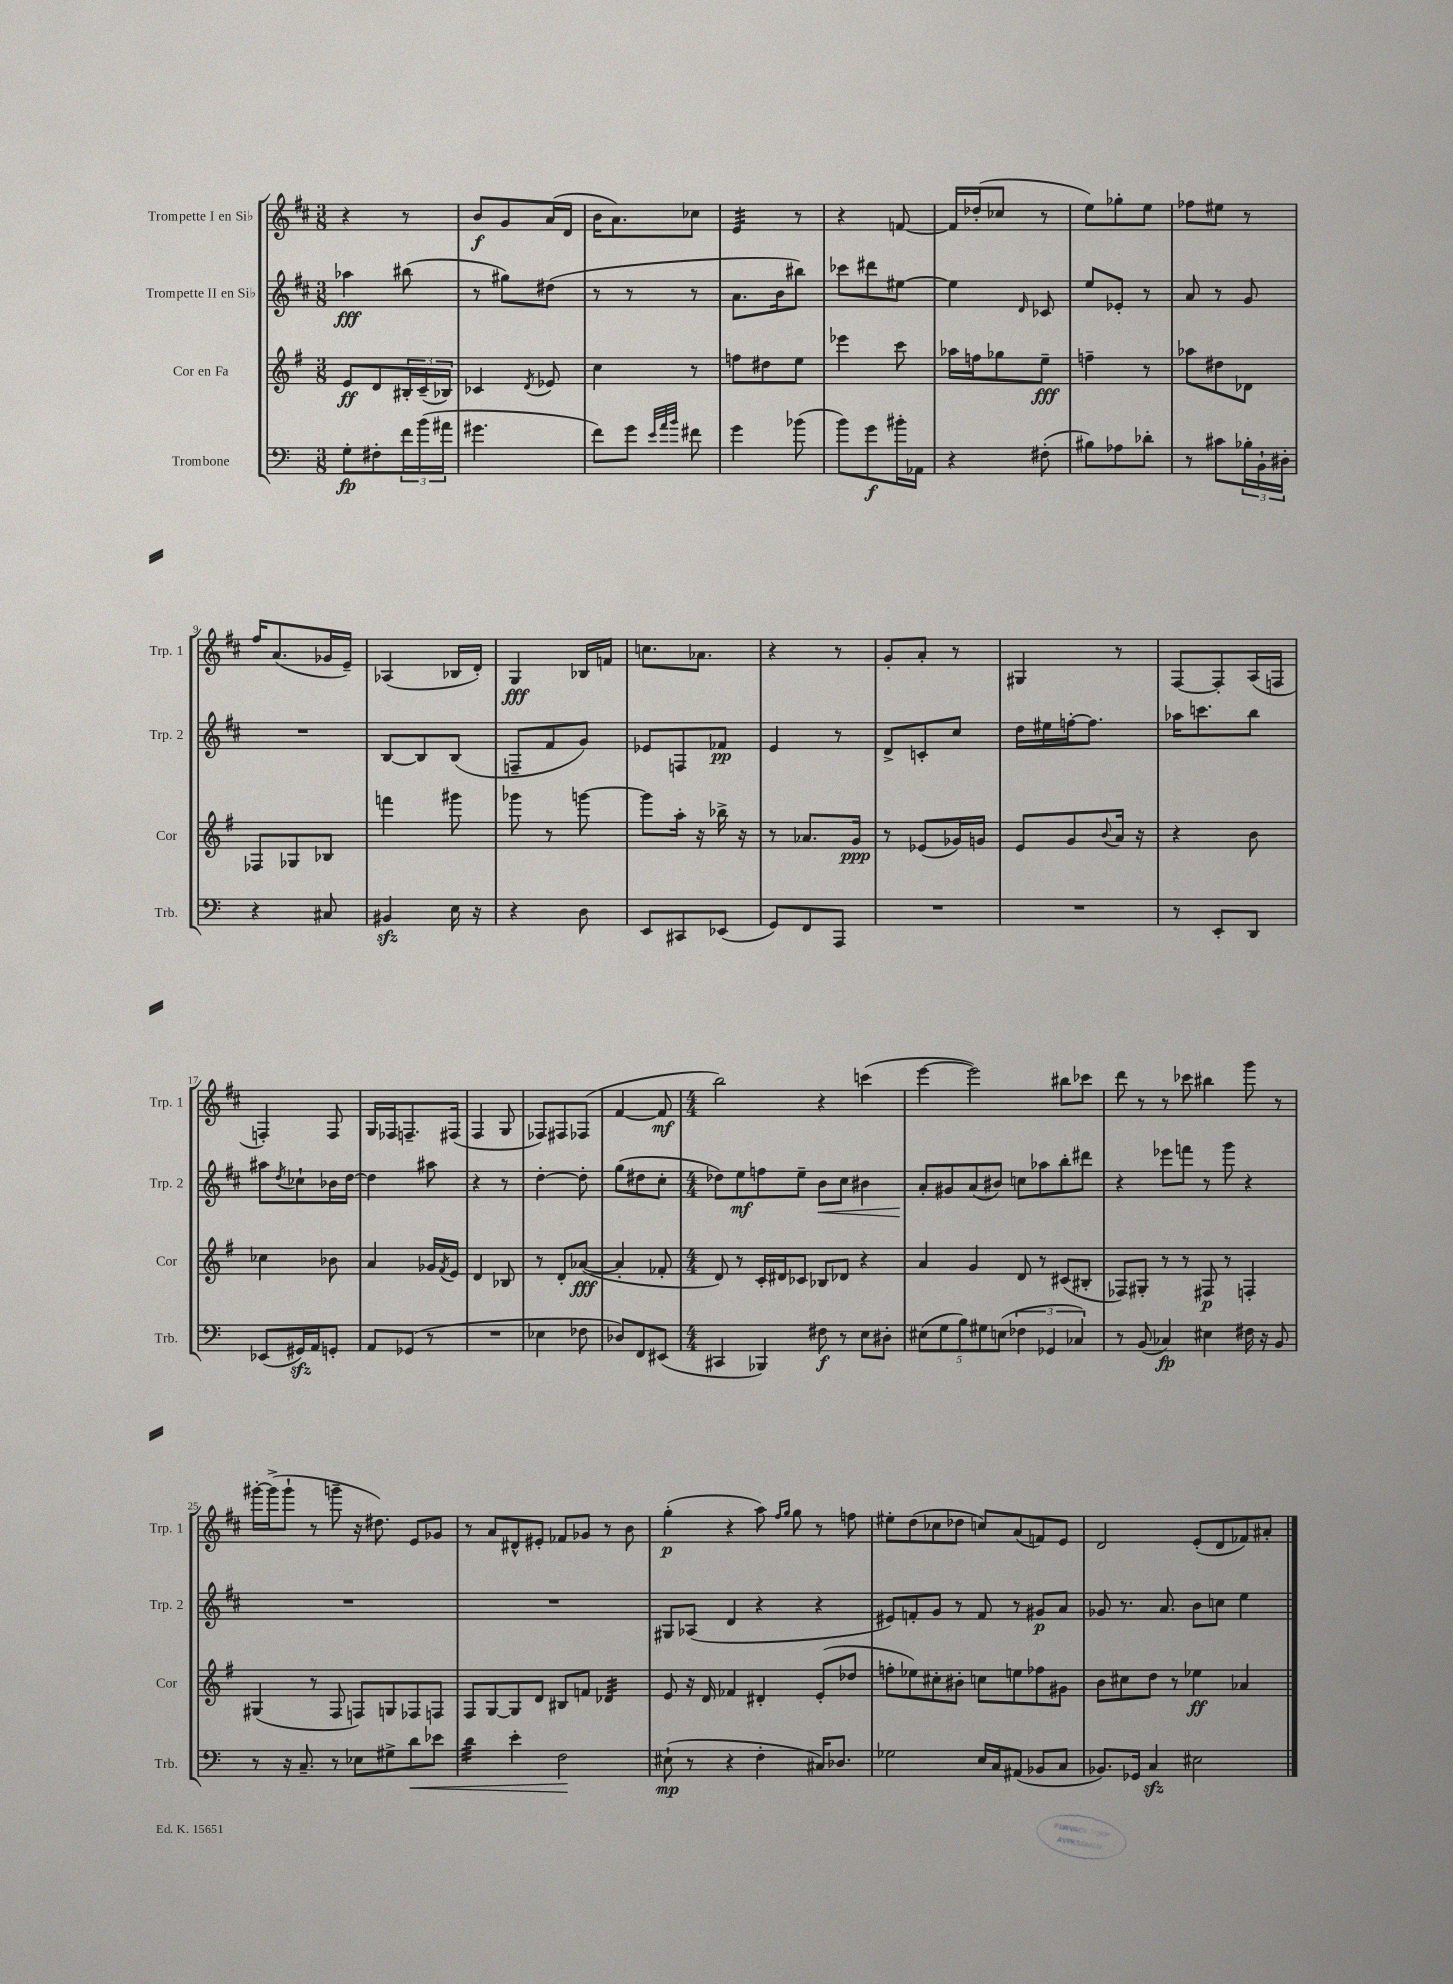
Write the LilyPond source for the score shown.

<<
\new StaffGroup <<
\new Staff = "s0" \with { instrumentName = "Trompette I en Sib" shortInstrumentName = "Trp. 1" } {
    \clef treble \key d \major \numericTimeSignature \time 3/8
    r4 r8 |
    b'8\f g'8 a'16( d'16 |
    b'16 a'8.) ces''8 |
    e'4:32 r8 |
    r4 f'8~ |
    f'16 des''16-.( ces''8 r8 |
    e''8) ges''8-. e''8 |
    fes''8 eis''8 r8 |
    fis''16 a'8.( ges'16 e'16--) |
    aes4( bes16 d'16-.) |
    g4\fff bes16 f'16 |
    c''8. aes'8. |
    r4 r8 |
    g'8-. a'8-. r8 |
    gis4 r8 |
    fis8~ fis8-. a16( f16 |
    f4-.) f8 |
    g16 fes16 f8.-- fis16( |
    fis4 g8 |
    fes8) fis8 fes8( |
    fis'4~ fis'8\mf |
    \numericTimeSignature \time 4/4 b''2) r4 c'''4( |
    e'''4~ e'''2) bis''8 ces'''8 |
    d'''8 r8 r8 ces'''8 bis''4 g'''8 r8 |
    gis'''16~-. gis'''16->( gis'''8-! r8 g'''8-- r16 dis''8.) e'8 ges'8 |
    r8 a'8 dis'8-^ eis'8-. fes'8 ges'8 r8 b'8 |
    g''4-.\p( r4 a''8) \grace { fis''16 g''16 } g''8 r8 f''8 |
    eis''8-. d''8( ces''8 des''8 c''8) a'8( f'8) e'8 |
    d'2 e'8-.( d'8 fes'8) ais'8-. \bar "|." |
}
\new Staff = "s1" \with { instrumentName = "Trompette II en Sib" shortInstrumentName = "Trp. 2" } {
    \clef treble \key d \major \numericTimeSignature \time 3/8
    aes''4\fff bis''8( |
    r8 gis''8) dis''8( |
    r8 r8 r8 |
    a'8. b'16 bis''8) |
    ces'''8 dis'''8 eis''8~ |
    eis''4 \grace { d'16 } ces'8 |
    e''8 ees'8-. r8 |
    a'8 r8 g'8 |
    R4. |
    b8~ b8 b8( |
    f8-- fis'8 g'8) |
    ees'8 f8 fes'8\pp |
    e'4 r8 |
    d'8-> c'8-. cis''8 |
    d''16 eis''16 f''16~-. f''8. |
    aes''16 c'''8. b''8 |
    ais''8 \acciaccatura { d''8 } ces''8-! bes'16 d''16~ |
    d''4 ais''8 |
    r4 r8 |
    d''4~-. d''8-. |
    g''8( dis''8 cis''8-. |
    \numericTimeSignature \time 4/4 des''8) e''8\mf f''8 e''8-- b'8\< cis''8 bis'4 |
    a'8-.\! gis'8 a'8( bis'8) c''8 aes''8 b''8-. dis'''8 |
    r4 ees'''8 f'''8 r8 g'''8 r4 |
    R1 |
    R1 |
    gis8 aes8( d'4 r4 r4 |
    eis'8) f'8-. g'8 r8 f'8 r8 gis'8\p a'8 |
    ges'8 r8. a'8. b'8 c''8 e''4 \bar "|." |
}
\new Staff = "s2" \with { instrumentName = "Cor en Fa" shortInstrumentName = "Cor" } {
    \clef treble \key g \major \numericTimeSignature \time 3/8
    e'8\ff d'8 \tuplet 3/2 { bis16-. c'16--( bes16) } |
    ces'4 \acciaccatura { d'8 } ees'8 |
    c''4 r8 |
    f''8 dis''8 e''8 |
    ees'''4 c'''8 |
    aes''16 f''16 ges''8 e''8--\fff |
    f''4-- r8 |
    aes''8 dis''8 des'8 |
    fes8 ges8 bes8 |
    f'''4 gis'''8 |
    ges'''8 r8 g'''8~ |
    g'''8 a''16-. r16 bes''16-> r16 |
    r8 aes'8. g'16\ppp |
    r8 ees'8( ges'16) g'16 |
    e'8 g'8 \appoggiatura { b'8 } a'16 r16 |
    r4 b'8 |
    ces''4 bes'8 |
    a'4 ges'16 \acciaccatura { fis'8 } e'16 |
    d'4 bes8 |
    r8 d'8-. aes'8~\fff( |
    aes'4-. fes'8-. |
    \numericTimeSignature \time 4/4 d'8) r8 c'16-. dis'16 ces'8 bes8 des'8 r4 |
    a'4 g'4 d'8 r8 cis'8( bis8-. |
    fes8) gis8-. r8 r8 fis8\p r8 f4-. |
    gis4( r8 fis8 f8) g8 fes8 f8 |
    fis8 g8~ g8 d'8 bis8 f'8 des'4:32 |
    e'8 r16 d'16 fes'4 dis'4-. e'8-.( des''8 |
    f''8-. ees''8) cis''8-. bis'8-. c''8 e''8 fes''8 gis'8 |
    b'8 cis''8 d''8 r8 ees''4\ff aes'4 \bar "|." |
}
\new Staff = "s3" \with { instrumentName = "Trombone" shortInstrumentName = "Trb." } {
    \clef bass \key c \major \numericTimeSignature \time 3/8
    g8-.\fp fis8-. \tuplet 3/2 { f'16 b'16( ais'16 } |
    gis'4. |
    f'8) g'8 \grace { e'32 a'32 b'32 } fis'8 |
    g'4 bes'8( |
    b'8) g'8\f bis'16-. aes,16 |
    r4 fis8-.( |
    bis8) aes8 des'8-. |
    r8 cis'8 \tuplet 3/2 { bes16-. b,16-! dis16-. } |
    r4 cis8 |
    bis,4\sfz e16 r16 |
    r4 d8 |
    e,8 cis,8 ees,8( |
    g,8) f,8 a,,8 |
    R4. |
    R4. |
    r8 e,8-. d,8 |
    ees,8( gis,16\sfz) a,16 g,8-. |
    a,8 ges,8( r8 |
    R4. |
    ees4 fes8 |
    des8) f,8 eis,8( |
    \numericTimeSignature \time 4/4 cis,4 bes,,4) fis8\f r8 e8 dis8-. |
    \tuplet 5/4 { eis8( g8 b8) gis8 e8( } \tuplet 3/2 { fes4 ges,4 ces4) } |
    r8 b,8( ces4\fp) eis4 fis16 r16 b,8 |
    r8 r16 c8.-- r8 ees8 gis8-> d'8\< ees'8 |
    d'4:32 e'4-. f2\! |
    eis8-!\mp( r8 r4 f4-. cis16) des8. |
    ges2 e16 c16 ais,8( bes,8 c8 |
    bes,8.) ges,16 c4\sfz eis2 \bar "|." |
}
>>
>>
